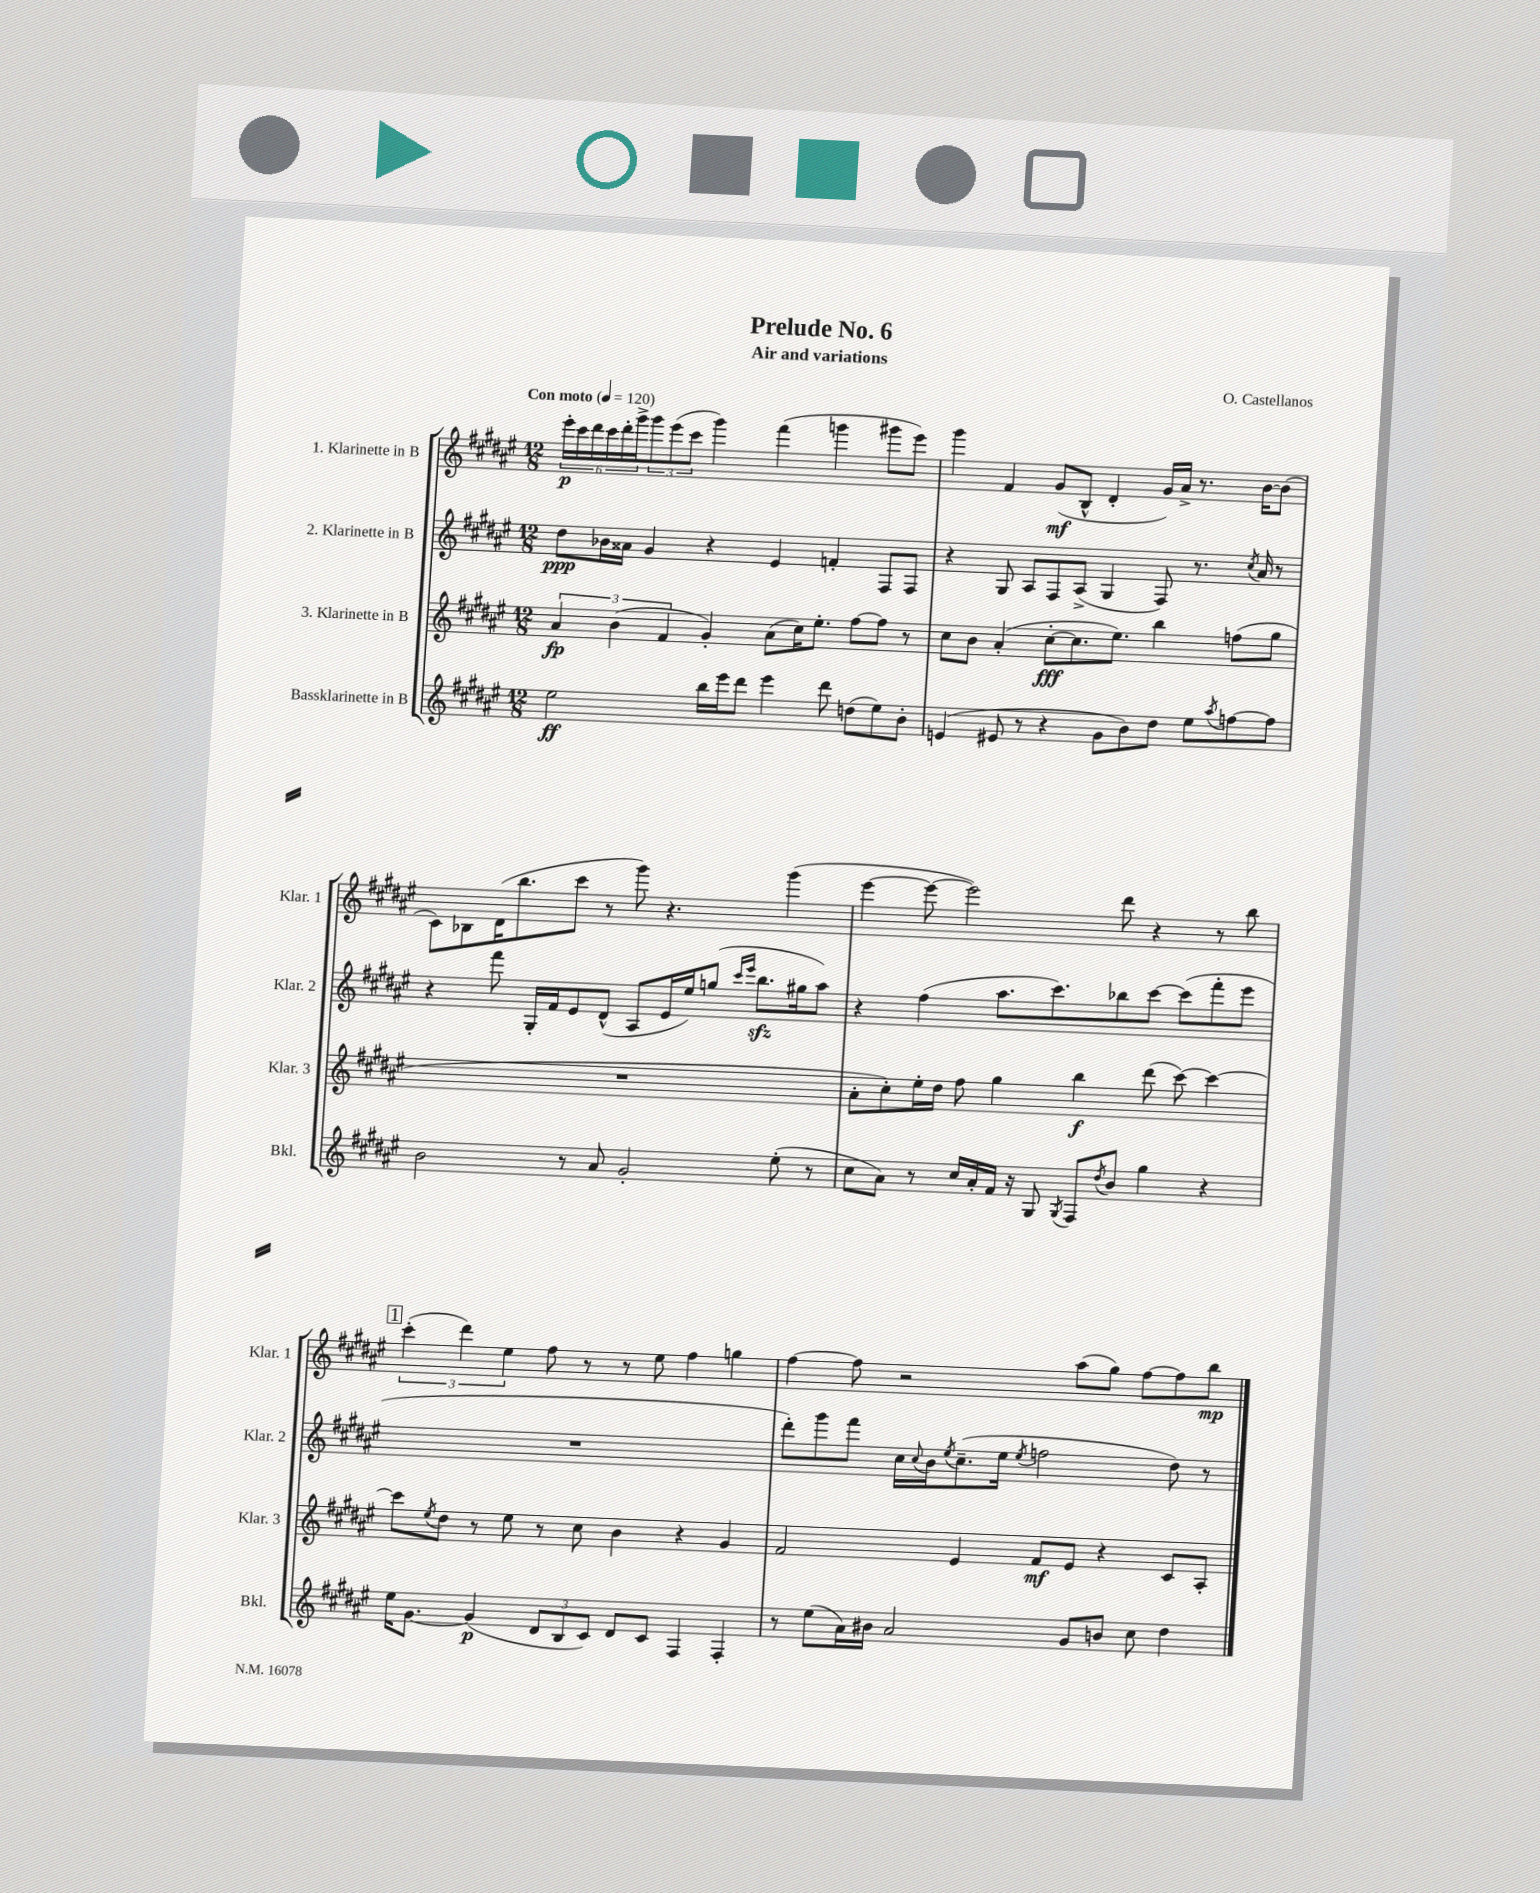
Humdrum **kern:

**kern	**kern	**kern	**kern
*staff4	*staff3	*staff2	*staff1
*clefG2	*clefG2	*clefG2	*clefG2
*k[f#c#g#d#a#e#]	*k[f#c#g#d#a#e#]	*k[f#c#g#d#a#e#]	*k[f#c#g#d#a#e#]
*M12/8	*M12/8	*M12/8	*M12/8
*MM120	*MM120	*MM120	*MM120
2ee#	6a#	8dd#	24eee#'
.	.	.	24ccc#
.	.	.	24ddd#
.	.	16b-	24ccc#
.	(6b	.	24ddd#'
.	.	16a##	.
.	.	.	24ggg#^
.	.	4g#	12ggg#
.	6f#	.	(12eee#
.	.	.	12ccc#
16bb	4g#')	4r	4ggg#)
16eee#	.	.	.
8ddd#	.	.	.
4eee#	(8a#	4e#	(4fff#
.	16cc#)	.	.
.	8.ee#'	.	.
8ddd#	.	4f'	4ggg
(8dd	[8ff#	.	.
8ee#)	8ff#]	8F#	8ggg#
8b'	8r	8F#	8eee#)
=	=	=	=
(4e	8cc#	4r	4ggg#
.	8b	.	.
8e#	(4a#'	8G#	4f#
8r	.	8A#	.
4r	[8cc#'	8F#	(8g#
.	8.cc#]	(8A#^	8B^^
8g#	.	4G#	4d#'
.	8.ee#)	.	.
8b)	.	.	.
8dd#	4bb	8F#)	16g#)
.	.	.	16a#^
8ee#	.	8.r	8.r
8qaa#	.	.	.
[8ff	(8ff	.	.
.	.	8qcc#	.
.	.	16a#	[16b
8ff]	8gg#	8r	(8b]
=	=	=	=
2b	1.r	4r	8c#)
.	.	.	8B-
.	.	8fff#	(16d#
.	.	.	8.bb
.	.	16G#'	.
.	.	16f#	.
8r	.	8e#	8ccc#
8a#	.	(8d#^^	8r
2g#'	.	8A#	8ggg#)
.	.	16e#	4.r
.	.	16ee#)	.
.	.	(8gg	.
.	.	16qqccc#	.
.	.	16qqeee#	.
.	.	8.bb	.
(8ee#'	.	.	(4ggg#
.	.	16gg#	.
8r	.	8aa#)	.
=	=	=	=
8cc#	8a#'	4r	[4eee#
8a#)	8cc#')	.	.
8r	16ee#'	(4ff#	8eee#_
.	16dd#	.	.
16cc#	8ff#	.	2eee#])
16a#'	.	.	.
16f#	4gg#	8.aa#	.
16r	.	.	.
8G#	.	.	.
.	.	8.ccc#)	.
8qG#	.	.	.
8F#	4bb	.	.
8qdd#	.	.	.
8b	.	8bb-	8ddd#
4gg#	(8ddd#	[8ccc#	4r
.	[8ccc#)	(8ccc#]	.
4r	4ccc#_	8fff#'	8r
.	.	8eee#	8bb
=	=	=	=
16ee#	8ccc#]	1.r	(6ccc#'
[8.g#	.	.	.
.	8qee#	.	.
.	8dd#	.	.
.	.	.	6ddd#)
(4g#]	8r	.	.
.	.	.	6ee#
.	8ee#	.	.
12d#	8r	.	8ff#
12B	.	.	.
.	8cc#	.	8r
12c#)	.	.	.
8d#	4b	.	8r
8c#	.	.	8ee#
4F#	4r	.	4ff#
4F#'	4g#	.	4gg
=	=	=	=
8r	2f#	8ddd#')	[4ff#
(8ee#	.	8ggg#	.
16a#)	.	8fff#	8ff#]
16b#	.	.	.
2a#	.	16cc#	2r
.	.	8qqcc#	.
.	.	16b	.
.	.	8qee#	.
.	4e#	(8.cc#~	.
.	.	16ee#	.
.	.	8qee#	.
.	8f#	2ff	.
8g#	8e#	.	(8aa#
8b	4r	.	8gg#)
8cc#	.	.	[8ff#
4dd#	8c#	8dd#)	8ff#]
.	8A#'	8r	8bb
==	==	==	==
*-	*-	*-	*-
